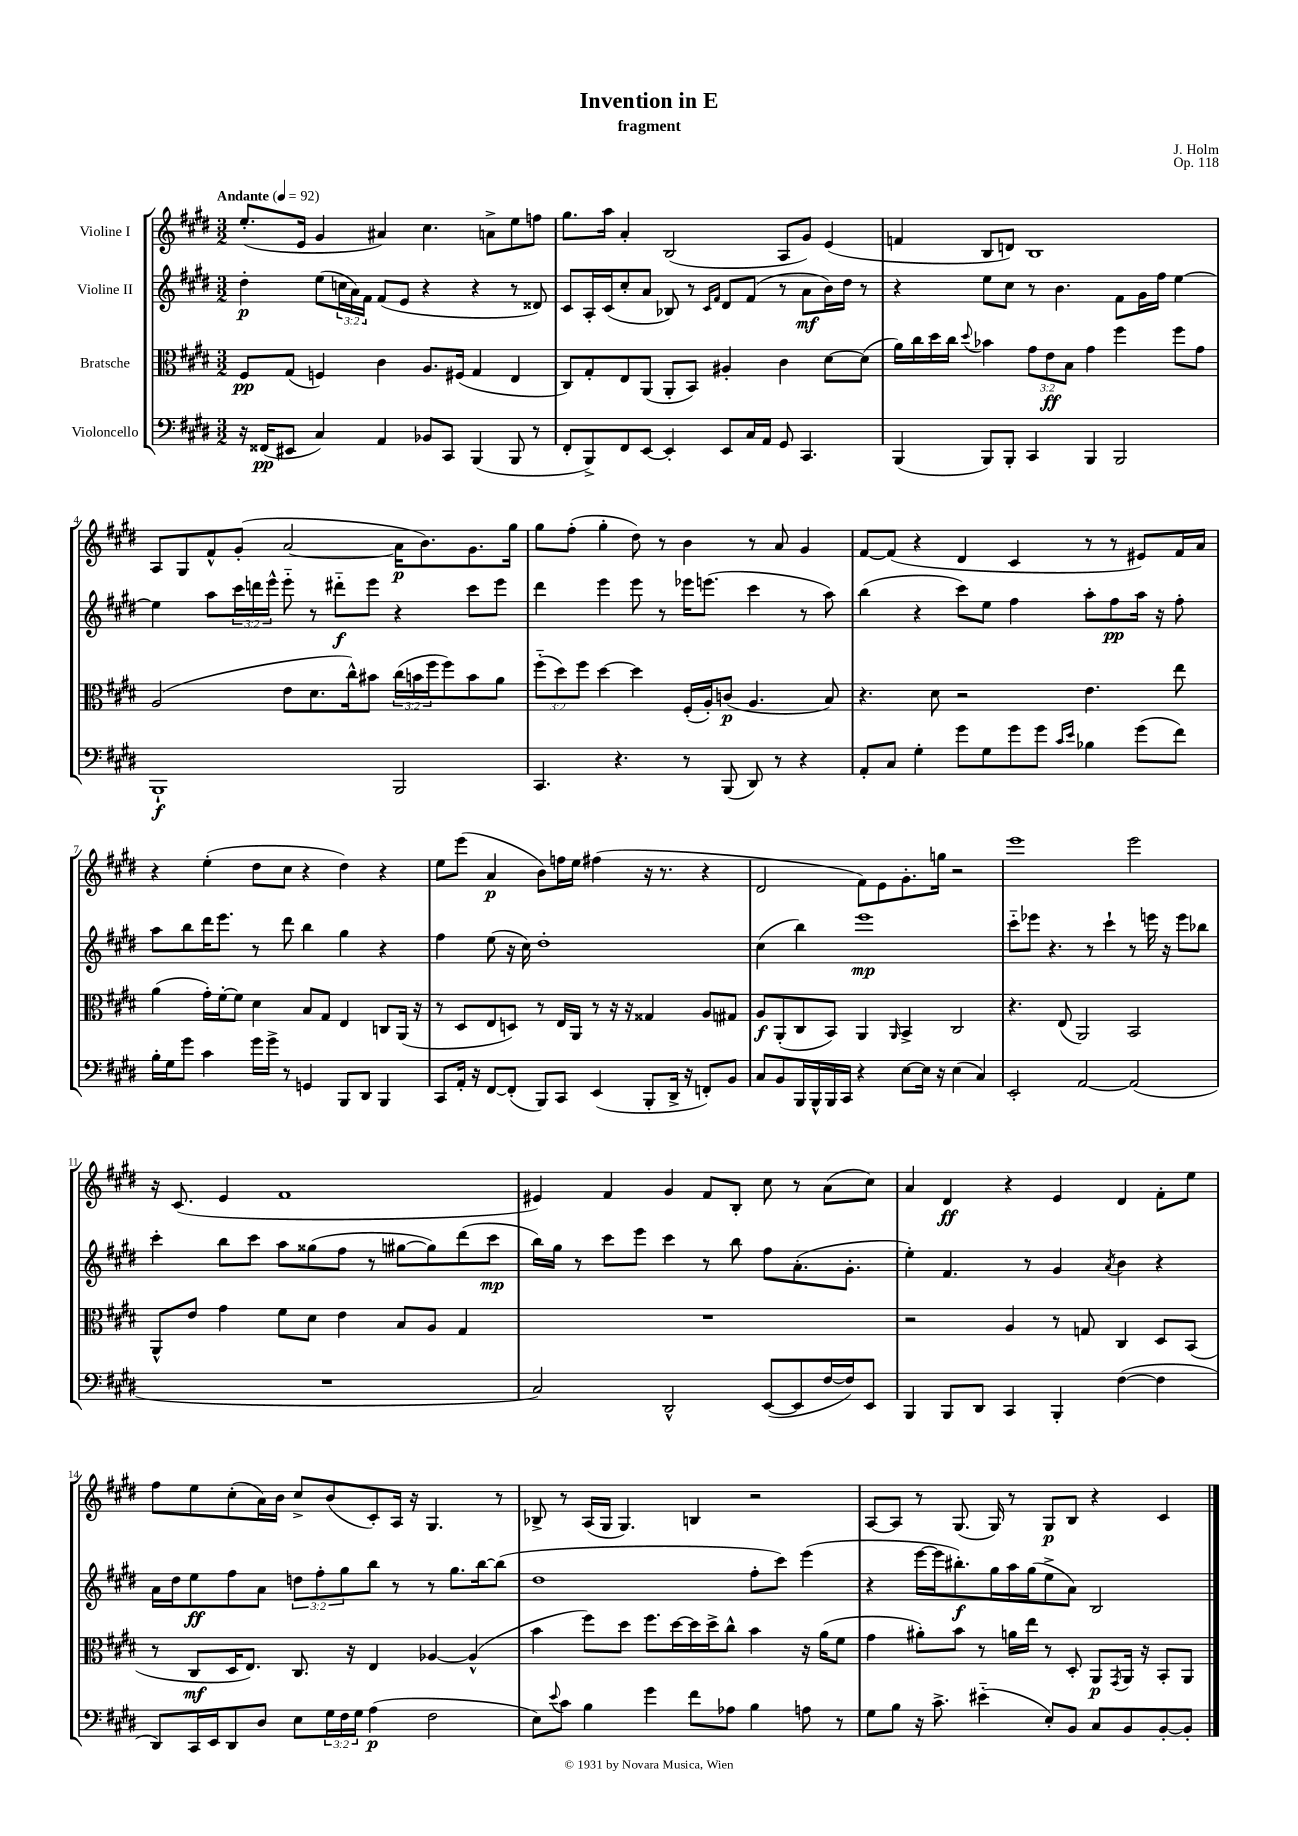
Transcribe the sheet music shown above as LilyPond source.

\header { title = "Invention in E" composer = "J. Holm" subtitle = "fragment" opus = "Op. 118" }
<<
\new StaffGroup <<
\new Staff = "s0" \with { instrumentName = "Violine I" } {
    \clef treble \key e \major \numericTimeSignature \time 3/2 \tempo "Andante" 4 = 92
    e''8.-.( e'16 gis'4 ais'4) cis''4. a'8-> e''8 f''8 |
    gis''8. a''16 a'4-. b2( a8 gis'8) e'4( |
    f'4 b8 d'8) b1 |
    a8 gis8 fis'8-^ gis'8-.( a'2~ a'16\p b'8.) gis'8. gis''16 |
    gis''8 fis''8-.( gis''4-. dis''8) r8 b'4 r8 a'8 gis'4 |
    fis'8~ fis'8( r4 dis'4 cis'4 r8 r8 eis'8) fis'16 a'16 |
    r4 e''4-.( dis''8 cis''8 r4 dis''4) r4 |
    e''8 e'''8( a'4\p b'8) f''16 e''16 fis''4( r16 r8. r4 |
    dis'2 fis'8) e'8 gis'8.-. g''16 r2 |
    e'''1 e'''2 |
    r16 cis'8.( e'4 fis'1 |
    eis'4) fis'4 gis'4 fis'8 b8-. cis''8 r8 a'8( cis''8) |
    a'4 dis'4\ff r4 e'4 dis'4 fis'8-. e''8 |
    fis''8 e''8 cis''8-.( a'16) b'16 cis''8-> b'8( cis'8-.) a16 r16 gis4. r8 |
    bes8-> r8 a16( gis16 gis4.) b4 r2 |
    a8~ a8 r8 gis8.( gis16) r8 gis8\p b8 r4 cis'4 \bar "|." |
}
\new Staff = "s1" \with { instrumentName = "Violine II" } {
    \clef treble \key e \major \numericTimeSignature \time 3/2 \override Staff.TupletNumber.text = #tuplet-number::calc-fraction-text
    dis''4-.\p e''8( \tuplet 3/2 { c''16 a'16) fis'16 } fis'8( e'8 r4 r4 r8 disis'8) |
    cis'8 a16-. cis'16( cis''8-. a'8 bes8) r8 \grace { cis'16 fis'16 } dis'8 fis'8( r8 a'8\mf b'16) dis''16 r8 |
    r4 e''8 cis''8 r8 b'4. fis'8 gis'16 fis''16 e''4~ |
    e''4 a''8 \tuplet 3/2 { cis'''16 d'''16 e'''16-^ } e'''8-_ r8 dis'''8-_\f e'''8 r4 cis'''8 e'''8 |
    dis'''4 e'''4 e'''8 r8 ees'''16 e'''8.( cis'''4 r8 a''8) |
    b''4( r4 cis'''8) e''8 fis''4 a''8-. fis''8\pp a''16 r16 fis''8-. |
    a''8 b''8 dis'''16 e'''8. r8 dis'''8 b''4 gis''4 r4 |
    fis''4 e''8( r16 cis''16) dis''1-. |
    cis''4( b''4) e'''1\mp |
    cis'''8-_ ees'''8 r4. r8 cis'''4-! r8 e'''16 r16 e'''8 bes''8 |
    cis'''4-. b''8 cis'''8 a''8 gisis''8( fis''8 r8 gis''8~ gis''8) dis'''8( cis'''8\mp |
    b''16) gis''16 r8 cis'''8 e'''8 cis'''4 r8 b''8 fis''8 a'8.-.( gis'8.-. |
    e''4-.) fis'4. r8 gis'4 \acciaccatura { a'8 } b'4 r4 |
    a'16 dis''16 e''8\ff fis''8 a'8 \tuplet 3/2 { d''8 fis''8-. gis''8 } b''8 r8 r8 gis''8. b''16~ b''8( |
    dis''1 fis''8-. cis'''8) e'''4( |
    r4 e'''16~ e'''16 bis''8.-.\f) gis''16 a''16 gis''16( e''8-> a'8) b2 \bar "|." |
}
\new Staff = "s2" \with { instrumentName = "Bratsche" } {
    \clef alto \key e \major \numericTimeSignature \time 3/2 \override Staff.TupletNumber.text = #tuplet-number::calc-fraction-text
    fis8\pp gis8( f4) cis'4 a8. fis16( gis4 e4 |
    cis8) gis8-. e8 a,8( a,8-. b,8) ais4-. cis'4 dis'8~ dis'8( |
    a'16) cis''16 dis''16 cis''16 \appoggiatura { dis''8 } bes'4 \tuplet 3/2 { gis'8 e'8\ff b8 } gis'4 fis''4 fis''8 gis'8 |
    a2( e'8 dis'8. cis''16-^) bis'8 \tuplet 3/2 { cis''16( b'16 fis''16 } fis''8) b'8 a'8 |
    \tuplet 3/2 { fis''8-_( dis''8) fis''8 } dis''4~ dis''4 fis16-.( a16-.) c'8\p( a4. b8) |
    r4. dis'8 r2 e'4. e''8 |
    a'4( gis'16-.) fis'16~-. fis'8 dis'4 b8 gis8 e4 c8 a,16( r16 |
    r8 dis8 e8 d8) r8 e16 a,16 r8 r16 r16 gisis4 a8 gis8 |
    a8\f a,8-.( cis8 b,8) a,4 \grace { a,16 } b,4-> cis2 |
    r4. e8( a,2) b,2 |
    a,8-^ e'8 gis'4 fis'8 dis'8 e'4 b8 a8 gis4 |
    R1. |
    r2 a4 r8 g8 cis4 dis8 b,8( |
    r8 cis8\mf dis16 e8.) cis8. r16 e4 aes4~ aes4-^( |
    b'4 fis''8) dis''8 fis''8. dis''16~ dis''16 dis''16-> cis''8-^ b'4 r16 a'16( fis'8 |
    gis'4 ais'8-.) b'8 r8 a'16 e''16 r8 dis8-. a,8\p \acciaccatura { gis,8 } a,16 r16 b,8-. a,8 \bar "|." |
}
\new Staff = "s3" \with { instrumentName = "Violoncello" } {
    \clef bass \key e \major \numericTimeSignature \time 3/2 \override Staff.TupletNumber.text = #tuplet-number::calc-fraction-text
    r16 fisis,16\pp( eis,8 cis4) a,4 bes,8 cis,8 b,,4( b,,8 r8 |
    fis,8-. b,,8->) fis,8 e,8~ e,4-. e,8 cis16 a,16 gis,8 cis,4. |
    b,,4( b,,8) b,,8-. cis,4 b,,4 b,,2 |
    b,,1-!\f b,,2 |
    cis,4. r4. r8 b,,8( dis,8) r8 r4 |
    a,8-. cis8 gis4-. gis'8 gis8 gis'8 gis'8 \grace { cis'16 e'16 } bes4 gis'8( fis'8) |
    b16-. gis16 gis'8 cis'4 gis'16 gis'16-> r8 g,4 b,,8 dis,8 b,,4 |
    cis,8 a,16-. r16 fis,8~ fis,8-.( b,,8) cis,8 e,4( b,,8-. dis,16-> r16 f,8-.) b,8 |
    cis8 b,8 b,,16 b,,16-^ b,,16 cis,16 r4 e8~ e16 r16 e4( cis4) |
    e,2-. a,2~ a,2( |
    R1. |
    cis2) dis,2-^ e,8~( e,8 fis16~ fis16) e,8 |
    b,,4 b,,8 dis,8 cis,4 b,,4-. fis4~( fis4 |
    dis,8) cis,16 e,16 dis,8 dis8 e8 \tuplet 3/2 { gis16 fis16 gis16 } a4\p( fis2 |
    e8) \appoggiatura { e'8 } cis'8 b4 gis'4 fis'8 aes8 b4 a8 r8 |
    gis8 b8 r16 cis'8.-> eis'4-_( e8-.) b,8 cis8 b,8 b,8~-. b,8-. \bar "|." |
}
>>
>>
